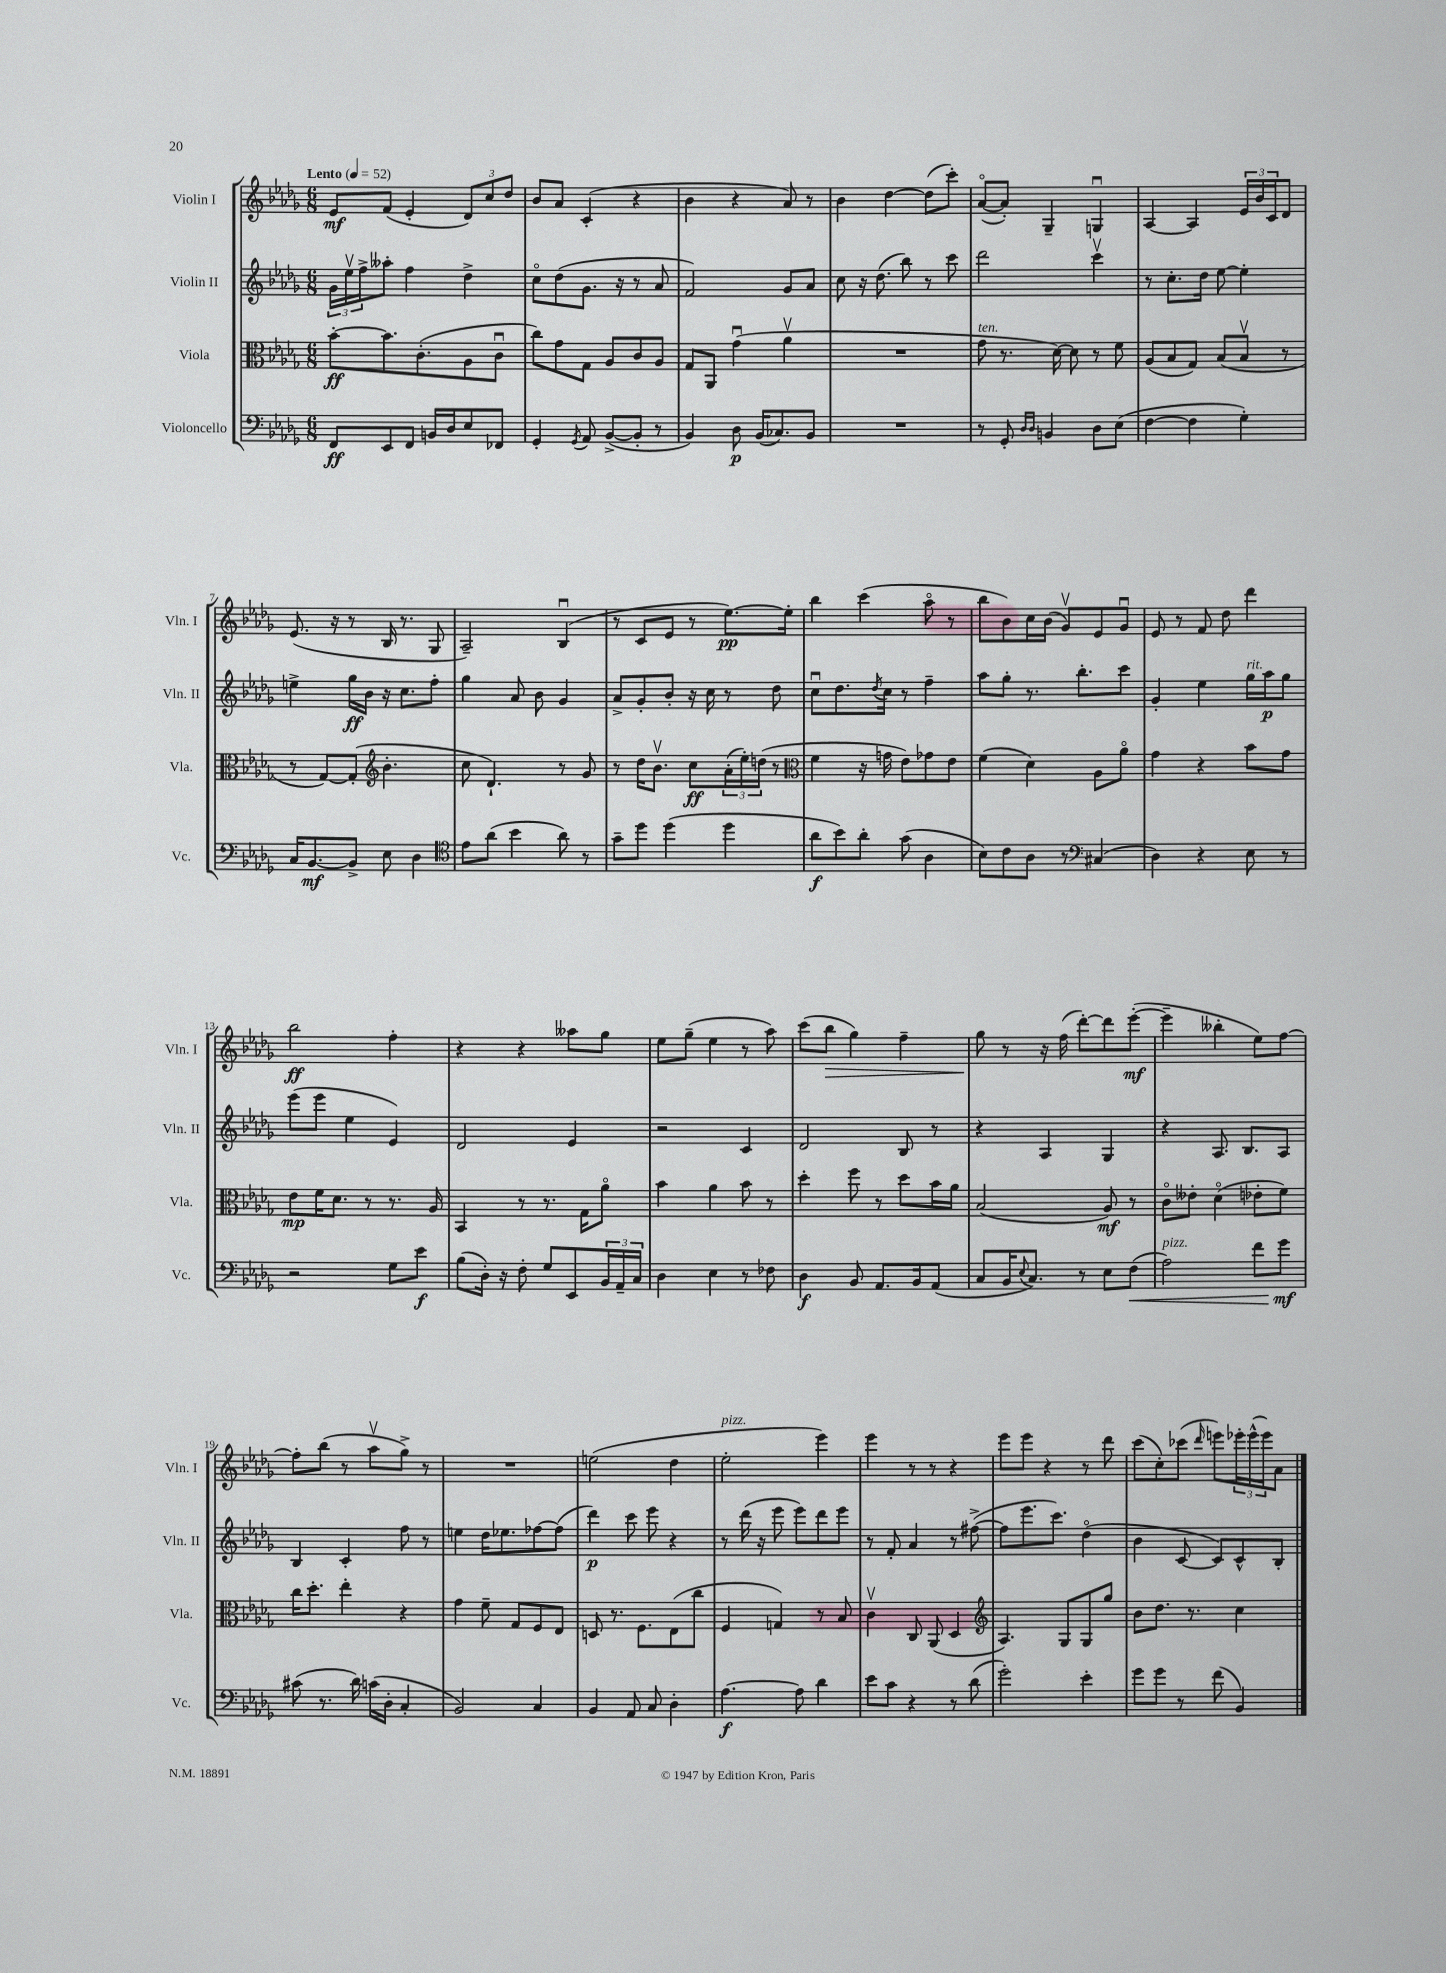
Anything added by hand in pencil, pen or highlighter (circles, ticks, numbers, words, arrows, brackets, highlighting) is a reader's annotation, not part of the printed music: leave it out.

**kern	**kern	**kern	**kern
*staff4	*staff3	*staff2	*staff1
*clefF4	*clefC3	*clefG2	*clefG2
*k[b-e-a-d-g-]	*k[b-e-a-d-g-]	*k[b-e-a-d-g-]	*k[b-e-a-d-g-]
*M6/8	*M6/8	*M6/8	*M6/8
*MM52	*MM52	*MM52	*MM52
8FF	[8b-'	24g-	8e-
.	.	24ee-v	.
.	.	24ff^	.
8EE-	8.b-]	8aa--'	(8f
8FF	.	4ff	4e-'
.	(8.c'	.	.
16BB	.	.	.
16D-	.	.	.
8E-	8A-	4dd-^	12d-)
.	.	.	12cc
8FF-	8cu	.	.
.	.	.	12dd-
=	=	=	=
4GG-'	8cc)	8cco	8b-
.	8g-	(8dd-	8a-
8qGG-	.	.	.
8AA-	8G-	8.g-	(4c'
([8BB-^	8A-	.	.
.	.	16r	.
8BB-']	8c	8r	4r
8r	8A-	8a-	.
=	=	=	=
4BB-)	8G-	2f)	4b-
.	8AA-	.	.
8D-	(4g-u	.	4r
(16BB-	.	.	.
8.C-)	.	.	.
.	4a-v	8g-	8a-)
8BB-	.	8a-	8r
=	=	=	=
2.r	2.r	8cc	4b-
.	.	16r	.
.	.	(8.dd-	.
.	.	.	[4dd-
.	.	8bb-)	.
.	.	8r	(8dd-]
.	.	8ccc	8ccc')
=	=	=	=
8r	8g-	2ddd-	([8a-o
8GG-'	8.r	.	8a-'])
16qqD-	.	.	.
16qqD-	.	.	.
4BB	.	.	4G-~
.	[16d-)	.	.
.	8d-]	.	.
8D-	8r	4cccv	4Gu
(8E-	8f	.	.
=	=	=	=
[4F	(8A-	8r	[4A-
.	8B-	8.cc'	.
4F]	8G-)	.	4A-]
.	.	16dd-	.
.	(8B-	[8ee-	.
4G-')	8B-v	4ee-']	24e-
.	.	.	24b-
.	.	.	24c
.	8r	.	8d-
=	=	=	=
16C	8r	4ee^	(8.e-
[8.BB-	.	.	.
.	[8G-)	.	.
.	.	.	16r
8BB-^]	(8G-']	16gg-	8r
.	.	16b-	.
*	*clefG2	*	*
8E-	4.b-'	16r	16B-
.	.	8.cc	8.r
4D-	.	.	.
.	.	8ff'	8G-
=	=	=	=
*clefC4	*	*	*
8e-	8cc	4gg-	2A-~)
(8a-	4.d-`)	.	.
4b-	.	8a-	.
.	.	8b-	.
8a-)	8r	4g-	(4B-u
8r	8g-	.	.
=	=	=	=
8g-~	8r	8a-^	8r
8dd-	16dd-	8g-'	8c
.	8.b-v	.	.
(4dd-	.	8b-'	8e-
.	8cc	16r	8r
.	.	16cc	.
4dd-	(24a-'	8r	[8.ee-)
.	24ee-')	.	.
.	(24dd	.	.
.	8r	8dd-	.
.	.	.	16ee-']
=	=	=	=
*	*clefC3	*	*
8a-	4f	8ccu	4bb-
8b-)	.	8.dd-	.
8a-'	16r	.	(4ccc
.	.	8qdd-	.
.	16g	16cc	.
(8g-	8e-)	8r	.
4A-	8g-	4ff~	8aa-o
.	8e-	.	8r
=	=	=	=
8B-)	(4f	8aa-	8bb-
8c	.	8gg-'	8b-)
8A-	4d-)	8.r	16cc
.	.	.	(16b-
8r	.	.	8g-v)
.	.	8.bb-'	.
*clefF4	*	*	*
(4C#	8A-	.	8e-
.	8a-o	8ccc	8g-u
=	=	=	=
4D-)	4g-	4g-'	8e-
.	.	.	8r
4r	4r	4ee-	8f
.	.	.	8dd-
8E-	8b-	16gg-	4ddd-
.	.	16aa-	.
8r	8g-	8gg-	.
=	=	=	=
2r	8e-	(8eee-	2bb-
.	16f	8eee-	.
.	8.d-	.	.
.	.	4ee-	.
.	8r	.	.
8G-	8.r	4e-)	4ff'
8e-	.	.	.
.	16A-	.	.
=	=	=	=
(8B-	4BB-	2d-	4r
16D-')	.	.	.
16r	.	.	.
8F'	8r	.	4r
8G-	8.r	.	.
8EE-	.	4e-	8aa--
.	16G-	.	.
24BB-	8a-o	.	8gg-
24AA-~	.	.	.
24C	.	.	.
=	=	=	=
4D-	4b-	2r	8ee-
.	.	.	(8gg-~
4E-	4a-	.	4ee-
8r	8b-	4c	8r
8F-	8r	.	8aa-)
=	=	=	=
4D-	4dd-'	2d-	(8ccc
.	.	.	8bb-
8BB-	8ff	.	4gg-)
8.AA-	8r	.	.
.	8dd-	8B-	4ff~
16BB-	.	.	.
(8AA-	16b-	8r	.
.	16a-	.	.
=	=	=	=
8C	(2B-	4r	8gg-
16BB-	.	.	8r
8qqE-	.	.	.
8.C)	.	.	.
.	.	4A-	16r
.	.	.	(16ff
8r	.	.	[8ddd-')
8E-	8A-)	4G-	8ddd-]
(8F	8r	.	([8eee-'
=	=	=	=
2A-)	8co	4r	4eee-~]
.	8e--'	.	.
.	(4d-o	8.A-	4bb--'
.	.	8.B-	.
8f	8e-'	.	8ee-)
8g-	8f)	8A-	[8ff
=	=	=	=
(8c#	16cc	4B-	8ff']
.	8.dd-'	.	.
8.r	.	.	(8bb-
.	4ee-'	4c'	8r
16d-)	.	.	.
(16c	.	.	8aa-v
16D-'	.	.	.
4C'	4r	8ff	8gg-^)
.	.	8r	8r
=	=	=	=
2BB-)	4g-	4ee	2.r
.	8f~	16dd-	.
.	.	8.ee-	.
.	8G-	.	.
4C	8F	[8ff-	.
.	8E-	(8ff-]	.
=	=	=	=
4BB-	8D	4ddd-)	(2ee
.	8.r	.	.
8AA-	.	8ccc	.
.	8.F	.	.
8C	.	8eee-	.
4D-'	(8E-	4r	4dd-
.	8cc	.	.
=	=	=	=
[4.A-	4F	8r	2ee-'
.	.	(16ddd-	.
.	.	16r	.
.	4G)	8eee-	.
8A-]	.	8eee-)	.
4d-	8r	8ddd-	4eee-)
.	8B-	8eee-	.
=	=	=	=
8e-	4cv	8r	4eee-
8c	.	8f'	.
4r	8C	4a-	8r
.	(8AA-	.	8r
8r	4D-	8r	4r
(8d-	.	([8ff#^	.
=	=	=	=
*	*clefG2	*	*
2g-')	4.A-)	8ff#]	8eee-
.	.	8.eee-	8eee-
.	.	.	4r
.	.	8.ccc)	.
.	8G-	.	.
4e-'	8G-	(4dd-o	8r
.	8gg-	.	8ddd-
=	=	=	=
8g-	8b-	4b-	(8ccc
8g-	8.dd-	.	8cc')
8r	.	[8c	(8ccc-
.	8.r	.	.
.	.	.	16qqddd-
(8f	.	8c])	8eee)
4BB-)	4cc	8c^^	24eee-'
.	.	.	(24eee-^^
.	.	.	24eee-)
.	.	8B-'	8a-
==	==	==	==
*-	*-	*-	*-
